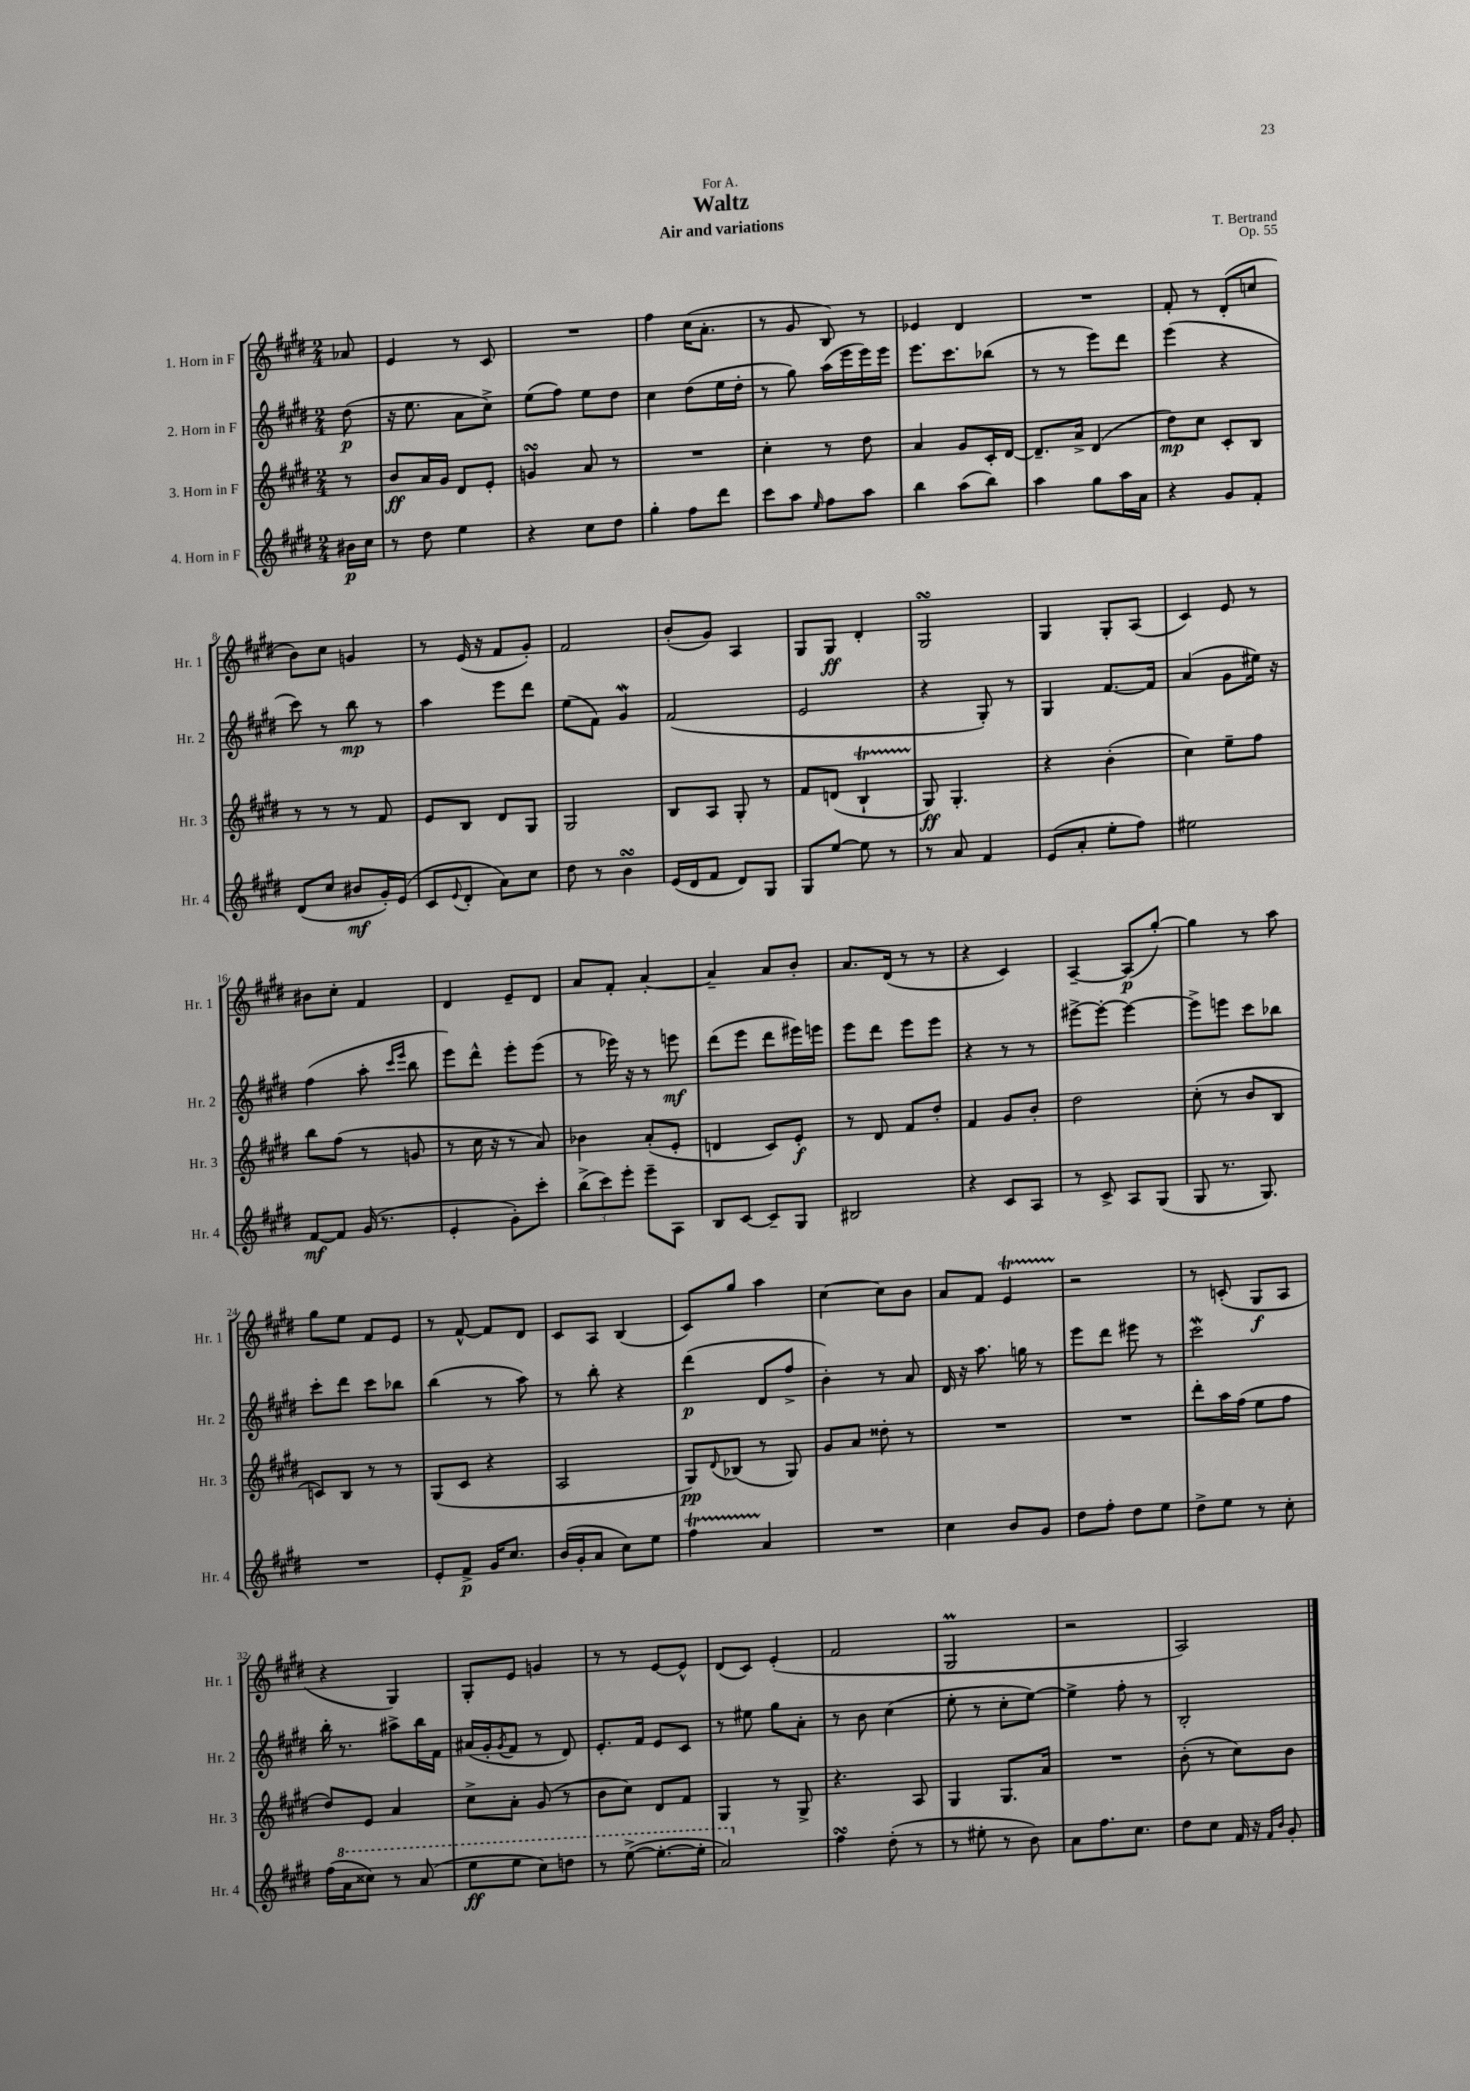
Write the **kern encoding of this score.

**kern	**kern	**kern	**kern
*staff4	*staff3	*staff2	*staff1
*clefG2	*clefG2	*clefG2	*clefG2
*k[f#c#g#d#]	*k[f#c#g#d#]	*k[f#c#g#d#]	*k[f#c#g#d#]
*M2/4	*M2/4	*M2/4	*M2/4
16b#	8r	(8dd#	8a-
16cc#	.	.	.
=	=	=	=
8r	8b	16r	4e
.	.	8.ee	.
8dd#	16a	.	.
.	16g#	.	.
4ee	8d#	8a	8r
.	8e'	8cc#^)	8c#
=	=	=	=
4r	4g	(8ee	2r
.	.	8ff#)	.
8cc#	8a	8ee	.
8dd#	8r	8dd#	.
=	=	=	=
4gg#'	2r	4cc#	4ff#
8ff#	.	(8dd#	(16cc#
.	.	.	8.a'
8ddd#	.	16ee	.
.	.	16dd#'	.
=	=	=	=
8ccc#	4cc#'	8r	8r
8aa	.	8gg#)	8g#
16qqee	.	.	.
8ff#	8r	(16aa	8B)
.	.	16eee	.
8aa	8dd#	16eee)	8r
.	.	16eee	.
=	=	=	=
4bb	4a	8.eee	4e-
.	.	8.ccc#	.
(8aa	8g#	.	4d#
8bb)	16c#'	(8bb-	.
.	[16d#	.	.
=	=	=	=
4aa	8.d#~]	8r	2r
.	.	8r	.
.	16a^	.	.
8gg#	(4d#	8eee)	.
16aa	.	8ddd#	.
16a	.	.	.
=	=	=	=
4r	8dd#)	(4eee	8f#'
.	8cc#	.	8r
8g#	8c#'	4r	(8d#'
8f#'	8B	.	8cc
=	=	=	=
(8d#	8r	8ccc#)	8b)
8cc#	8r	8r	8cc#
8b#	8r	8bb	4g
16g#')	8f#	8r	.
(16e	.	.	.
=	=	=	=
8c#	8e	4aa	8r
8qqe	.	.	.
8d#'	8B	.	(16e
.	.	.	16r
8a)	8d#	8eee	8f#
8cc#	8G#	8ddd#	8g#')
=	=	=	=
8dd#	2G#	(8ee	2f#
8r	.	8f#)	.
4b	.	4g#	.
=	=	=	=
(16e	8B	(2f#	(8b'
16d#	.	.	.
8f#	8A	.	8g#)
8d#)	8G#'	.	4A
8G#	8r	.	.
=	=	=	=
8G#	8f#	2e	8G#
[8ee	(8d	.	8G#
8ee]	4B`	.	4d#'
8r	.	.	.
=	=	=	=
8r	8G#)	4r	2G#
8a	4.G#'	.	.
4f#	.	8G#')	.
.	.	8r	.
=	=	=	=
(8e	4r	4G#	4G#
8a'	.	.	.
8ee'	(4b'	[8.f#	8G#'
8ff#)	.	.	(8A
.	.	16f#]	.
=	=	=	=
2ee#	4cc#)	(4a	4c#)
.	8ee~	8g#	8e
.	8ff#	16ee#)	8r
.	.	16r	.
=	=	=	=
[8f#	8bb	(4ff#	8b#
8f#]	(8ff#	.	8cc#'
(16g#	8r	8aa'	4f#
8.r	.	.	.
.	.	16qqccc#	.
.	.	16qqeee	.
.	8g	8bb	.
=	=	=	=
4e'	8r	8eee)	4d#
.	16cc#	8ddd#^^	.
.	16r	.	.
8g#')	8r	8eee'	8e~
8ccc#'	8a)	(8eee	8d#
=	=	=	=
(12bb^	4b-	8r	8a
12ccc#)	.	.	.
.	.	16eee-)	8f#'
12eee'	.	.	.
.	.	16r	.
8eee~	(8a'	8r	[4a'
8A	8e'	8eee	.
=	=	=	=
8B	4d	(8ddd#	4a~]
[8c#	.	8eee	.
8c#~]	8c#)	8ddd#	8a
8G#	8e'	16eee#)	8b'
.	.	16eee	.
=	=	=	=
2B#	8r	8eee	8.a
.	8d#	8ddd#	.
.	.	.	(16d#
.	8f#	8eee	8r
.	8dd#'	8eee	8r
=	=	=	=
4r	4f#	4r	4r
8c#	8g#	8r	4c#)
8A	8b'	8r	.
=	=	=	=
8r	2dd#	[8eee#^	[4A~
8c#^	.	8eee#'_	.
8A	.	4eee#_	(8A]
(8G#	.	.	[8gg#')
=	=	=	=
8G#	(8cc#'	8eee#^]	4gg#]
8.r	8r	8eee	.
.	8b	8ccc#	8r
8.G#)	.	.	.
.	8B	8bb-	8aa
=	=	=	=
2r	8c)	8ccc#'	8gg#
.	8B	8ddd#	8ee
.	8r	8ccc#	8f#
.	8r	8bb-	8e
=	=	=	=
8e'	(8G#	(4bb	8r
8f#^	8c#	.	[8f#^^
16g#	4r	8r	8f#]
8.cc#	.	.	.
.	.	8aa)	8d#
=	=	=	=
(16b	2A	8r	8c#
16g#'	.	.	.
8a	.	8bb'	8A
8cc#)	.	4r	(4B
8ee	.	.	.
=	=	=	=
4ff#	8G#)	(4ddd#	8c#)
.	8qqd#	.	.
.	(8B-	.	8gg#
4a	8r	8d#	4aa
.	8G#)	8ff#^	.
=	=	=	=
2r	8g#	4b')	[4cc#
.	8a	.	.
.	8dd##'	8r	8cc#]
.	8r	8a	8b
=	=	=	=
4cc#	2r	16d#	8a
.	.	16r	.
.	.	8.aa	8f#
8b	.	.	4e
.	.	16gg	.
8g#	.	8r	.
=	=	=	=
8dd#	2r	8eee	2r
8ff#'	.	8ddd#	.
8dd#	.	8eee#	.
8ee	.	8r	.
=	=	=	=
8dd#^	8ddd#'	2ccc#	8r
8ee	16aa	.	(8c'
.	(16ff#	.	.
8r	8ee	.	8G#
8cc#'	8ff#	.	8A
=	=	=	=
(16ff#	8dd#)	16bb'	4r
16aa	.	8.r	.
8ccc##)	8e	.	.
8r	4a	8aa#^	4G#)
(8aa	.	16bb	.
.	.	16f#	.
=	=	=	=
8eee	8cc#^	(16a#	8G#'
.	.	16g#'	.
.	.	8qg#	.
8eee	8a'	8f#	8e
8ccc#)	(8g#	8r	4g
8ddd	8r	8d#)	.
=	=	=	=
8r	8b	8.e'	8r
([8eee^	8cc#)	.	8r
.	.	16f#	.
8.eee'_	8d#	8e	[8e
.	8f#	8c#	8e^^]
16eee']	.	.	.
=	=	=	=
2aa)	4G#	8r	(8d#
.	.	8ee#	8c#)
.	8r	8gg#	(4e'
.	8G#^	8a'	.
=	=	=	=
4ff#	4.r	8r	2f#
.	.	8b	.
(8dd#'	.	(4cc#	.
8r	8A	.	.
=	=	=	=
8r	4G#	8ee'	2G#
8ee#'	.	8r	.
8r	8.G#	8cc#'	.
8b)	.	[8ee)	.
.	16a	.	.
=	=	=	=
8a	2r	4ee^]	2r
8.ff#	.	.	.
.	.	8ff#'	.
8.cc#	.	.	.
.	.	8r	.
=	=	=	=
8dd#	(8b'	2B'	2A)
8cc#	8r	.	.
16f#	8cc#)	.	.
16r	.	.	.
16qqf#	.	.	.
16qqb	.	.	.
8g#'	8b	.	.
==	==	==	==
*-	*-	*-	*-
